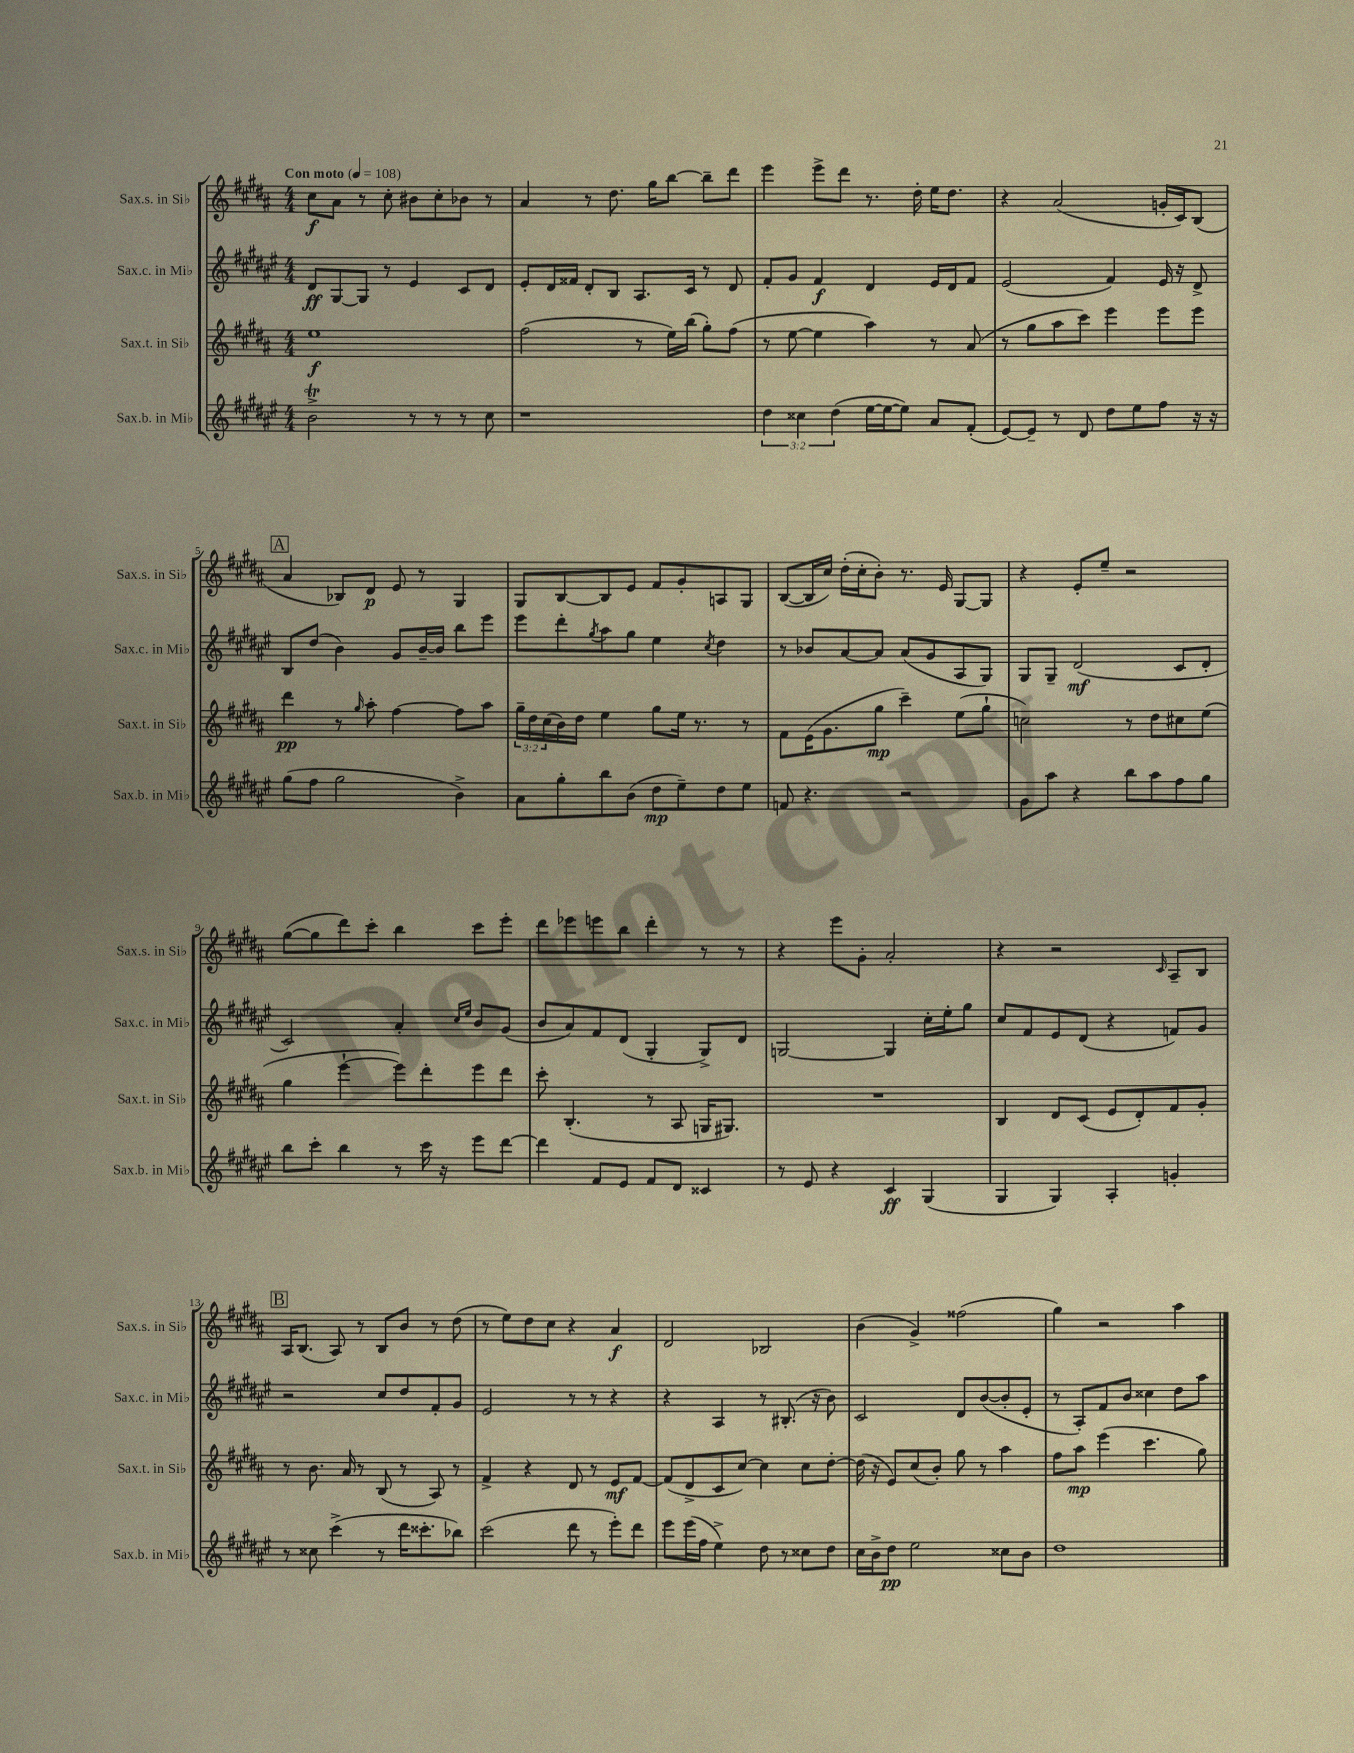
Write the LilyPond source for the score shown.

<<
\new StaffGroup <<
\new Staff = "s0" \with { instrumentName = "Sax.s. in Sib" shortInstrumentName = "Sax.s. in Sib" } {
    \clef treble \key b \major \numericTimeSignature \time 4/4 \tempo "Con moto" 4 = 108
    cis''8\f ais'8 r8 cis''8-. bis'8 cis''8-. bes'8 r8 |
    ais'4 r8 dis''8. gis''16 b''8~ b''8-- dis'''8 |
    e'''4 e'''8-> dis'''8 r8. dis''16-. e''16 dis''8. |
    r4 ais'2( g'16-. cis'16) b8( |
    \mark \markup { \box "A" } ais'4 bes8) dis'8\p e'8 r8 gis4 |
    gis8 b8~ b8 e'8 fis'8 gis'8-. a8 gis8 |
    b8~( b16 cis''16) dis''16-.( cis''16-. b'8-.) r8. e'16 gis8~ gis8 |
    r4 e'8-. e''8-- r2 |
    gis''8~( gis''8 dis'''8) cis'''8-. b''4 cis'''8 e'''8-. |
    dis'''8 ees'''8 e'''8 b''8 dis'''4-. r8 r8 |
    r4 e'''8 gis'8-. ais'2-. |
    r4 r2 \grace { cis'16 } ais8-- b8 |
    \mark \markup { \box "B" } ais16 b8.( ais8) r8 b8 b'8 r8 dis''8( |
    r8 e''8) dis''8 cis''8 r4 ais'4\f |
    dis'2 bes2 |
    b'4( gis'4->) fisis''2( |
    gis''4) r2 ais''4 \bar "|." |
}
\new Staff = "s1" \with { instrumentName = "Sax.c. in Mib" shortInstrumentName = "Sax.c. in Mib" } {
    \clef treble \key fis \major \numericTimeSignature \time 4/4
    dis'8\ff gis8~ gis8 r8 eis'4 cis'8 dis'8 |
    eis'8-. dis'16 fisis'16 dis'8-. b8 ais8. cis'16 r8 dis'8 |
    fis'8-. gis'8 fis'4\f dis'4 eis'16 dis'16 fis'8 |
    eis'2( fis'4) eis'16 r16 dis'8-> |
    \mark \markup { \box "A" } b8 dis''8( b'4) gis'8 b'16~-- b'16 b''8 eis'''8 |
    eis'''8 dis'''8-. \acciaccatura { gis''8 } ais''8 gis''8 eis''4 \acciaccatura { cis''8 } dis''4 |
    r8 bes'8 ais'8~ ais'8 ais'8( gis'8 ais8 gis8) |
    gis8 gis8-- dis'2\mf( cis'8 dis'8-. |
    cis'2) ais'4-. \grace { cis''16 eis''16 } b'8 gis'8( |
    b'8 ais'8) fis'8 dis'8( gis4-. gis8->) dis'8 |
    g2~ g4 cis''16-. eis''16-. gis''8 |
    cis''8 fis'8 eis'8 dis'8( r4 f'8) gis'8 |
    \mark \markup { \box "B" } r2 cis''8 dis''8 fis'8-. gis'8 |
    eis'2 r8 r8 r4 |
    r4 ais4 r8 bis8.-.( r16 b'8) |
    cis'2 dis'8 b'8~( b'8-. eis'8-. |
    r8 ais8-.) fis'8 b'8 cisis''4 dis''8 ais''8 \bar "|." |
}
\new Staff = "s2" \with { instrumentName = "Sax.t. in Sib" shortInstrumentName = "Sax.t. in Sib" } {
    \clef treble \key b \major \numericTimeSignature \time 4/4 \override Staff.TupletNumber.text = #tuplet-number::calc-fraction-text
    e''1\f |
    fis''2( r8 e''16) b''16( gis''8-.) fis''8( |
    r8 e''8~ e''4 ais''4) r8 ais'8( |
    r8 gis''8 ais''8 cis'''8) e'''4 e'''8 e'''8 |
    \mark \markup { \box "A" } dis'''4\pp r8 \grace { gis''16 } ais''8-. fis''4~ fis''8 ais''8 |
    \tuplet 3/2 { gis''16-- dis''16 cis''16( } b'16) dis''16 e''4 gis''8 e''16 r8. r8 |
    fis'8 e'16( gis'8. gis''8\mp cis'''4--) e''8( gis''8-! |
    c''2) r8 dis''8 cis''8 e''8( |
    gis''4 e'''4~-! e'''8) dis'''8-. e'''8 dis'''8 |
    cis'''8-. b4.-.( r8 ais8 g16 gis8.) |
    R1 |
    b4 dis'8 cis'8( e'8 dis'8-.) fis'8 gis'8-. |
    \mark \markup { \box "B" } r8 b'8. ais'16 r8 b8( r8 ais8) r8 |
    fis'4-> r4 dis'8 r8 e'8\mf fis'8~ |
    fis'8( dis'8-> cis'8 cis''8~) cis''4 cis''8 dis''8~-. |
    dis''16( r16 e'8) cis''8( b'8-.) gis''8 r8 ais''4 |
    fis''8 ais''8\mp e'''4( cis'''4. gis''8) \bar "|." |
}
\new Staff = "s3" \with { instrumentName = "Sax.b. in Mib" shortInstrumentName = "Sax.b. in Mib" } {
    \clef treble \key fis \major \numericTimeSignature \time 4/4 \override Staff.TupletNumber.text = #tuplet-number::calc-fraction-text
    b'2->\trill r8 r8 r8 cis''8 |
    r1 |
    \tuplet 3/2 { dis''4 cisis''4 dis''4( } eis''16~ eis''16~ eis''8) ais'8 fis'8-.( |
    eis'8~) eis'8-- r8 dis'8 dis''8 eis''8 fis''8 r16 r16 |
    \mark \markup { \box "A" } gis''8( fis''8 gis''2 b'4->) |
    ais'8 gis''8-. b''8 b'8( dis''8\mp eis''8--) dis''8 eis''8 |
    f'8 r4. r2 |
    gis'8 ais''8 r4 b''8 ais''8 fis''8 gis''8 |
    b''8 cis'''8-. b''4 r8 cis'''16 r16 eis'''8 dis'''8~ |
    dis'''4 fis'8 eis'8 fis'8 dis'8 cisis'4 |
    r8 eis'8 r4 cis'4\ff gis4( |
    gis4 gis4) ais4-. g'4-. |
    \mark \markup { \box "B" } r8 cisis''8 cis'''4->( r8 dis'''16 cisis'''8.-. bes''8) |
    cis'''2( dis'''8 r8 eis'''8-.) dis'''8 |
    eis'''8 eis'''16( fis''16 eis''4->) dis''8 r8 cisis''8 dis''8 |
    cis''16 b'16-> dis''8\pp eis''2 cisis''8 b'8 |
    dis''1 \bar "|." |
}
>>
>>
